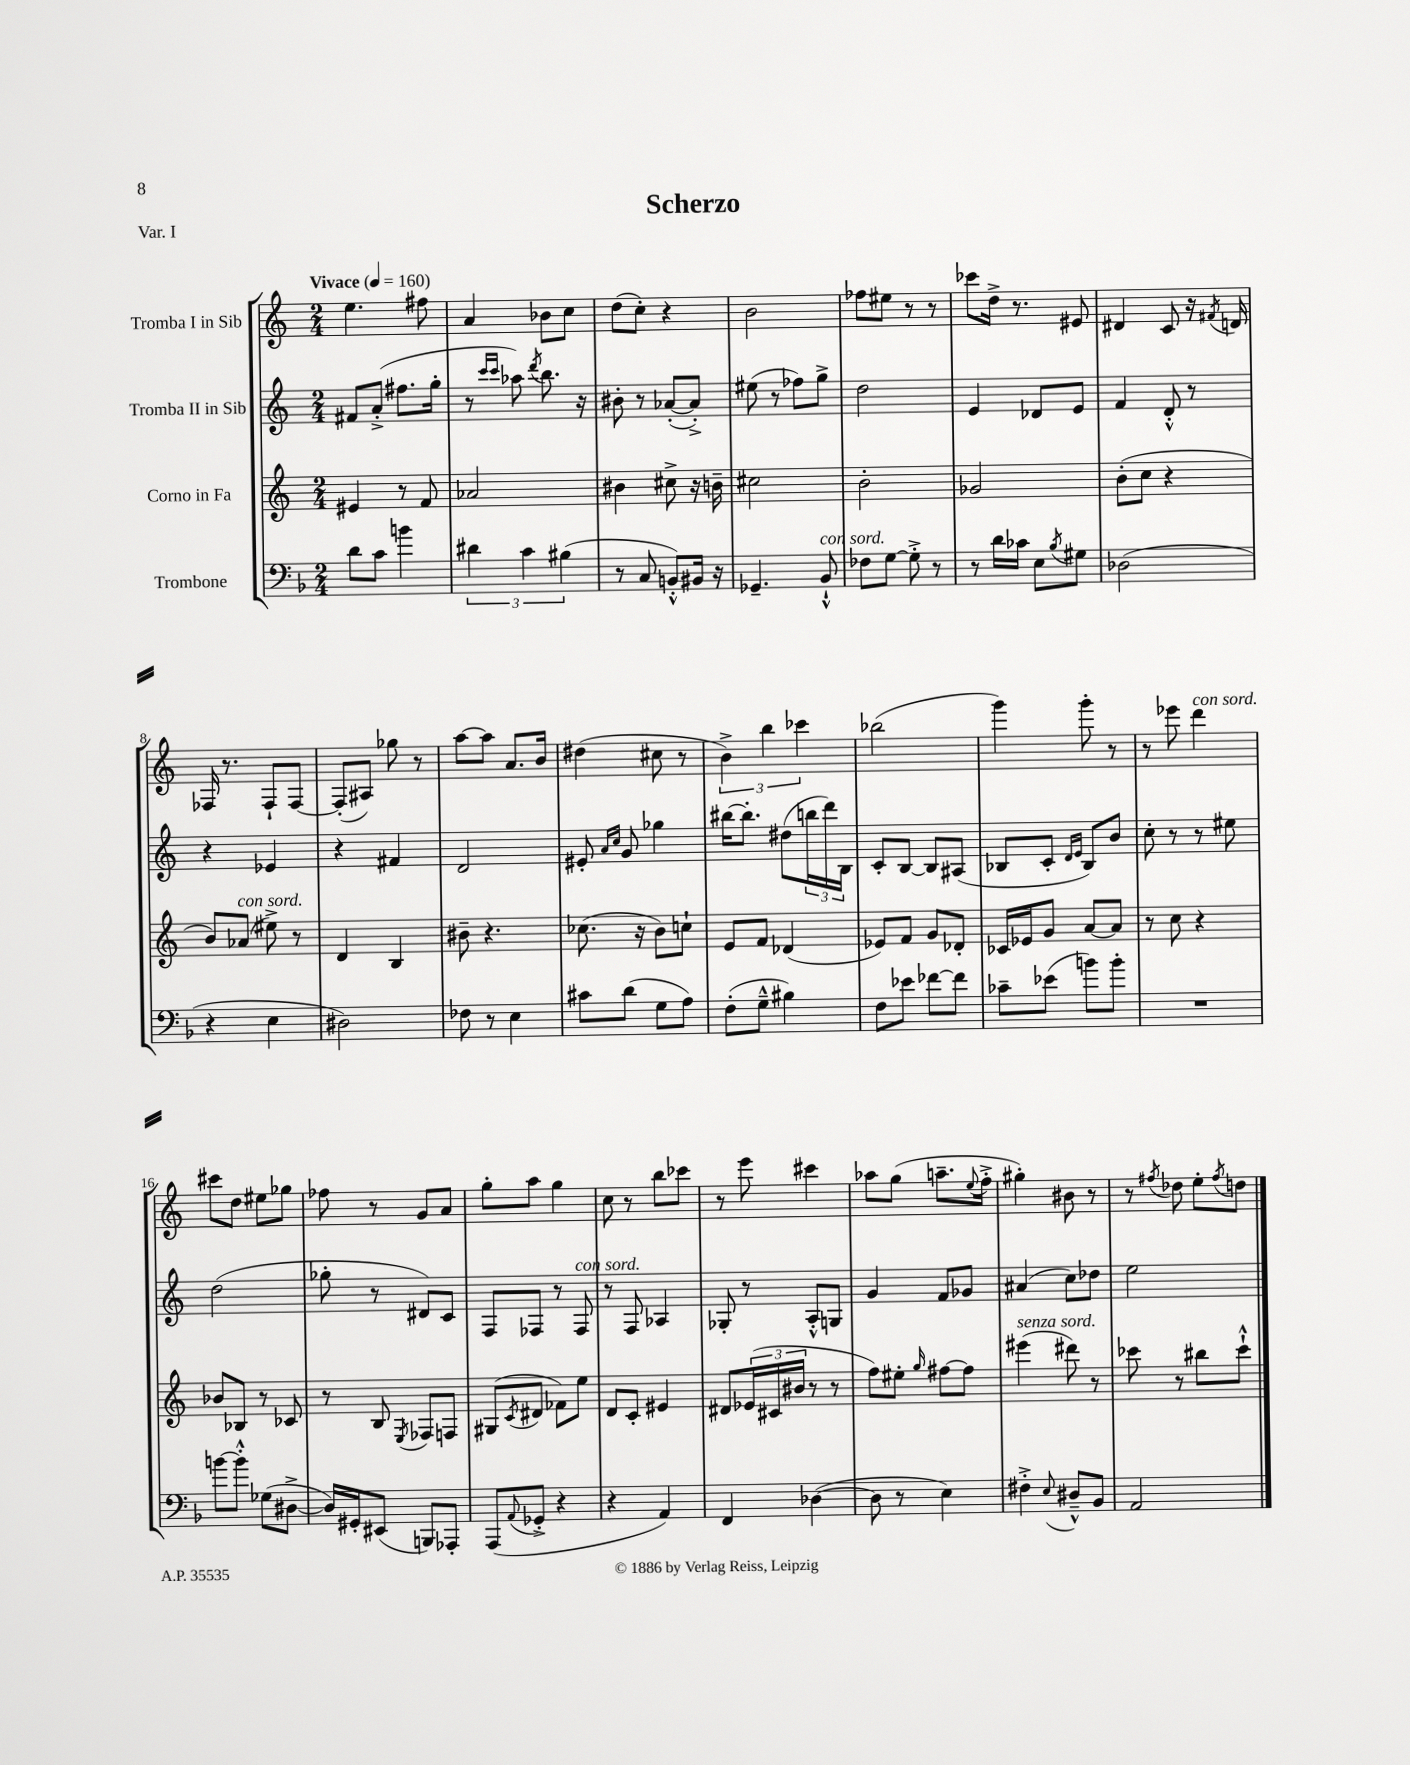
\header { title = "Scherzo" piece = "Var. I" }
<<
\new StaffGroup <<
\new Staff = "s0" \with { instrumentName = "Tromba I in Sib" } {
    \clef treble \key c \major \numericTimeSignature \time 2/4 \tempo "Vivace" 4 = 160
    e''4. fis''8 |
    a'4 bes'8 c''8 |
    d''8( c''8-.) r4 |
    b'2 |
    fes''8 eis''8 r8 r8 |
    ces'''8 d''16-> r8. eis'8 |
    dis'4 c'8 r16 \acciaccatura { fis'8 } d'16 |
    fes16 r8. fes8-! fes8~ |
    fes8-.( ais8) ges''8 r8 |
    a''8~ a''8 a'8. b'16 |
    dis''4( cis''8 r8 |
    \tuplet 3/2 { b'4->) b''4 ces'''4 } |
    bes''2( |
    g'''4) g'''8-. r8 |
    r8 ees'''8 d'''4^\markup { \italic "con sord." } |
    cis'''8 d''8 eis''8 ges''8 |
    fes''8 r8 g'8 a'8 |
    g''8-. a''8 g''4 |
    c''8 r8 b''8 ces'''8 |
    r8 e'''8 cis'''4 |
    aes''8 g''8( a''8.-- \appoggiatura { e''8 } f''16-.-> |
    gis''4-.) bis'8 r8 |
    r8 \acciaccatura { fis''8 } des''8 e''8-. \acciaccatura { fis''8 } d''8 \bar "|." |
}
\new Staff = "s1" \with { instrumentName = "Tromba II in Sib" } {
    \clef treble \key c \major \numericTimeSignature \time 2/4
    fis'8 a'8-.->( fis''8. g''16-. |
    r8 \grace { c'''16 c'''16 } aes''8) \acciaccatura { d'''8 } b''8. r16 |
    bis'8-. r8 aes'8~-.( aes'8-.->) |
    eis''8( r8 fes''8) g''8-> |
    d''2 |
    e'4 des'8 e'8 |
    f'4 d'8-.-^ r8 |
    r4 ees'4 |
    r4 fis'4 |
    d'2 |
    eis'8-. \grace { a'16 c''16 } g'8 ges''4 |
    bis''16~ bis''8.-. dis''8( \tuplet 3/2 { b''16 d'''16) b16 } |
    c'8-. b8~ b8 ais8( |
    bes8 c'8-. \grace { d'16 e'16 } bes8) b'8 |
    c''8-. r8 r8 eis''8 |
    d''2( |
    ges''8-. r8 dis'8) c'8 |
    f8 fes8 r8 fes8^\markup { \italic "con sord." } |
    r8 f8 aes4 |
    ges8-. r8 a8-.-^ g8 |
    g'4 f'8 ges'8 |
    ais'4( c''8) des''8 |
    e''2 \bar "|." |
}
\new Staff = "s2" \with { instrumentName = "Corno in Fa" } {
    \clef treble \key c \major \numericTimeSignature \time 2/4
    eis'4 r8 f'8 |
    aes'2 |
    bis'4 cis''8-> r16 b'16-- |
    cis''2 |
    b'2-. |
    ges'2 |
    b'8-.( c''8 r4 |
    b'8) aes'8^\markup { \italic "con sord." }( eis''8->) r8 |
    d'4 b4 |
    bis'8-- r4. |
    ces''8.( r16 b'8) c''8-! |
    e'8 f'8 des'4( |
    ees'8) f'8 g'8 des'8-. |
    ces'16 ees'16 g'8 a'8~ a'8 |
    r8 c''8 r4 |
    bes'8 bes8 r8 ces'8 |
    r8 b8 \acciaccatura { e8 } fes8 f8 |
    gis8( \acciaccatura { c'8 } dis'8 fes'8) e''8 |
    d'8 c'8-. eis'4 |
    dis'8 \tuplet 3/2 { ees'16( cis'16 bis'16 } r8 r8 |
    f''8) eis''8-. \grace { g''16 } fis''8~ fis''8 |
    eis'''4^\markup { \italic "senza sord." }( dis'''8) r8 |
    ces'''8 r8 bis''8 ces'''8-!-^ \bar "|." |
}
\new Staff = "s3" \with { instrumentName = "Trombone" } {
    \clef bass \key f \major \numericTimeSignature \time 2/4
    d'8 c'8 b'4 |
    \tuplet 3/2 { dis'4 c'4 bis4( } |
    r8 c8 b,8-.-^) bis,16 r16 |
    ges,4.-- bes,8-!-^^\markup { \italic "con sord." } |
    fes8 g8~ g8-.-> r8 |
    r8 d'16 ces'16 e8 \acciaccatura { bes8 } gis8 |
    des2( |
    r4 e4 |
    dis2) |
    fes8 r8 e4 |
    cis'8 d'8( g8 a8) |
    f8-.( g8---^ bis4) |
    f8 ees'8 fes'8~ fes'8 |
    ces'8-- ees'8( b'8) b'8-. |
    R2 |
    b'8~ b'8-.-^ ges8( dis8~-> |
    dis16) gis,16-. eis,8( b,,8) aes,,8-. |
    a,,8( \appoggiatura { a,8 } ges,8-.-> r4 |
    r4 a,4) |
    f,4 des4~( |
    des8 r8 e4) |
    fis4-.-> \appoggiatura { e8 } dis8---^ bes,8 |
    a,2 \bar "|." |
}
>>
>>
